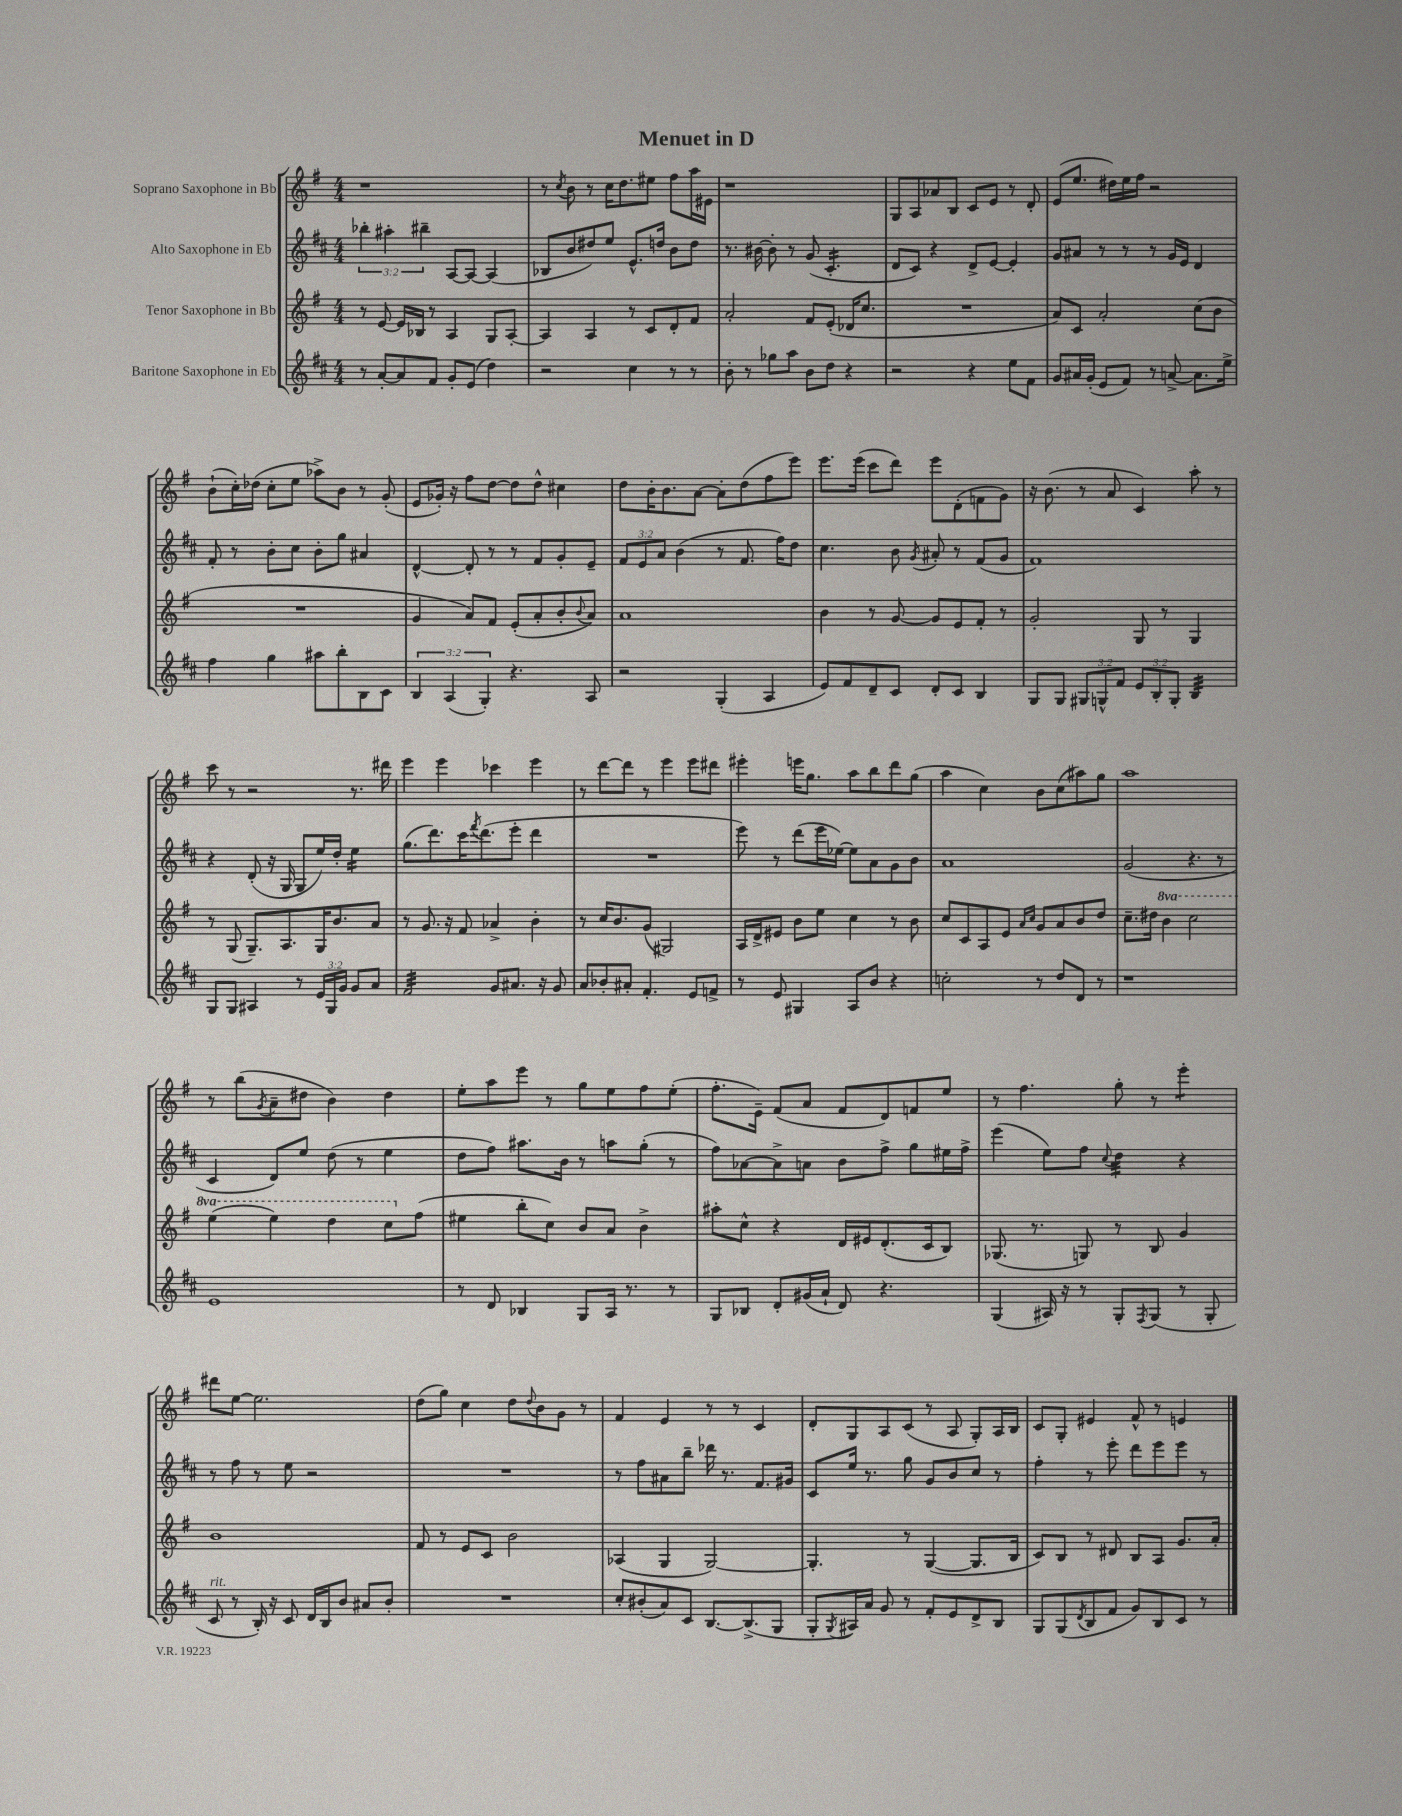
\header { title = "Menuet in D" }
<<
\new StaffGroup <<
\new Staff = "s0" \with { instrumentName = "Soprano Saxophone in Bb" } {
    \clef treble \key g \major \numericTimeSignature \time 4/4
    r1 |
    r8 \acciaccatura { c''8 } b'8 r8 c''16 d''8. eis''8 fis''8 a''16 eis'16 |
    r1 |
    g8 a8 aes'8 b8 c'8 e'8 r8 d'8-. |
    e'8( e''8. dis''16) e''16 fis''16 r2 |
    b'8-!( c''16-.) des''16( c''8-. e''8 aes''8->) b'8 r8 g'8-.( |
    e'8 ges'16-.) r16 fis''8 d''8~ d''8 d''8-^ cis''4 |
    d''8 b'16-. b'8. a'8~ a'8-. d''8( fis''8 e'''8) |
    e'''8. e'''16( c'''8 d'''8) e'''8 d'8-.( f'8 g'8) |
    r16 b'8.( r8 a'8 c'4) a''8-. r8 |
    c'''8 r8 r2 r8. dis'''16 |
    e'''4 e'''4 ces'''4 e'''4 |
    r8 d'''8~ d'''8 r8 e'''4 e'''8 dis'''8 |
    eis'''4-. e'''16 g''8. a''8 b''8 d'''8 g''8( |
    a''4 c''4) b'8 c''8( ais''8) g''8 |
    a''1 |
    r8 b''8( \acciaccatura { g'8 } a'8-- dis''8 b'4) dis''4 |
    e''8-. a''8 e'''8 r8 g''8 e''8 fis''8 e''8-.( |
    fis''8.-. e'16--) fis'8( a'8 fis'8 d'8) f'8 e''8 |
    r8 fis''4. g''8-. r8 e'''4:8-. |
    dis'''8 e''8~ e''2. |
    d''8( g''8) c''4 d''8 \appoggiatura { d''8 } b'8 g'8 r8 |
    fis'4 e'4 r8 r8 c'4 |
    d'8-. g8 a8 c'8( r8 a8 g8-.) a16 b16 |
    c'8 g8-. eis'4 fis'8-^ r8 e'4 \bar "|." |
}
\new Staff = "s1" \with { instrumentName = "Alto Saxophone in Eb" } {
    \clef treble \key d \major \numericTimeSignature \time 4/4 \override Staff.TupletNumber.text = #tuplet-number::calc-fraction-text
    \tuplet 3/2 { bes''4-. ais''4-. bis''4-- } a8~ a8~ a4( |
    bes8 b'8 dis''8) e''8 e'8.-^ d''16 b'8 d''8 |
    r8. bis'16~ bis'8-. r8 g'8( cis'4.:16-. |
    d'8 cis'8) r4 d'8-> e'8~ e'4-. |
    g'8 ais'8 r8 r8 r8 g'16 e'16 d'4 |
    fis'8-. r8 b'8-. cis''8 b'8-. g''8 ais'4 |
    d'4~-^ d'8-. r8 r8 fis'8 g'8-. e'8-- |
    \tuplet 3/2 { fis'8 e'8 a'8 } b'4( r8 fis'8. fis''16) d''8 |
    cis''4. b'8 \acciaccatura { g'8 } ais'8-. r8 fis'8( g'8 |
    fis'1) |
    r4 d'8-.( r16 g16 g8 e''16) d''16-. e''4:16 |
    g''8.( d'''8.) cis'''16 \acciaccatura { fis'''8 } d'''8.( e'''8-. d'''4 |
    R1 |
    e'''8) r8 d'''8( e'''16 ees''16~) ees''8 a'8 g'8 b'8 |
    a'1 |
    g'2( r4. r8 |
    cis'4 d'8) e''8 d''8( r8 e''4 |
    d''8 fis''8) ais''8. b'16 r8 a''8 g''8-.( r8 |
    fis''8) aes'8~ aes'8-> a'8 b'8 fis''8-> g''8 eis''16 fis''16-> |
    e'''4( e''8) fis''8 \appoggiatura { cis''8 } d''4:32 r4 |
    r8 fis''8 r8 e''8 r2 |
    R1 |
    r8 fis''8 ais'8 b''8-- des'''16 r8. fis'8. gis'16 |
    cis'8 e''16 r8. g''8 g'8 b'8 cis''8 r8 |
    fis''4-. r8 e'''8-. d'''8 e'''8 e'''8 r8 \bar "|." |
}
\new Staff = "s2" \with { instrumentName = "Tenor Saxophone in Bb" } {
    \clef treble \key g \major \numericTimeSignature \time 4/4 \set Staff.ottavationMarkups = #ottavation-simple-ordinals
    r8 e'8~ e'16 bes16 r8 a4 g8 a8~-. |
    a4 a4 r8 c'8 d'8-. fis'8 |
    a'2-. fis'8 e'8-.( des'16 c''8. |
    R1 |
    a'8) c'8 a'2-. c''8( b'8 |
    R1 |
    g'4 a'8) fis'8 e'8-.( a'8-. b'8-. \appoggiatura { b'8 } a'8) |
    a'1 |
    b'4 r8 g'8~ g'8 e'8 fis'8-. r8 |
    g'2-. g8 r8 g4 |
    r8 g8( g8.--) a8. g16 b'8. a'8 |
    r8 g'8. r16 fis'8 aes'4-> b'4-. |
    r8 c''16 b'8. g'8( gis2) |
    a16 d'16-> eis'8 b'8 e''8 c''4 r8 b'8 |
    c''8 c'8 a8 e'8 \grace { a'16 c''16 } g'8 a'8 b'8 d''8 |
    c''8.-- dis''16 \ottava #1 b''4 c'''2 |
    e'''4( e'''4) d'''4 c'''8 \ottava #0 fis''8( |
    eis''4 b''8-. c''8) b'8 a'8 b'4-> |
    ais''8-. c''8-^ r4 d'16 eis'16 d'8.-.( c'16 b8) |
    ges8.( r8. g8) r8 b8 g'4 |
    b'1 |
    fis'8 r8 e'8 c'8 b'2 |
    aes4( g4 g2~) |
    g4.-. r8 g4~( g8. b16 |
    c'8) b8 r8 dis'8 b8 a8 g'8. a'16-. \bar "|." |
}
\new Staff = "s3" \with { instrumentName = "Baritone Saxophone in Eb" } {
    \clef treble \key d \major \numericTimeSignature \time 4/4 \override Staff.TupletNumber.text = #tuplet-number::calc-fraction-text
    r8 a'8~-. a'8 fis'8 g'8-. e'8( d''4) |
    r2 cis''4 r8 r8 |
    b'8-. r8 ges''8 a''8 b'8 d''8 r4 |
    r2 r4 e''8 fis'8 |
    g'8 ais'16 g'16-.( e'8 fis'8) r8 a'8~-> a'8. e''16-> |
    fis''4 g''4 ais''8 b''8-. b8 cis'8 |
    \tuplet 3/2 { b4 a4( g4-.) } r4. a8 |
    r2 g4-.( a4 |
    e'8) fis'8 d'8-- cis'8 d'8-. cis'8 b4 |
    g8 g8 \tuplet 3/2 { gis8 g8-^ fis'8 } \tuplet 3/2 { e'8 b8-. g8-. } b4:32 |
    g8 g8 ais4 r8 \tuplet 3/2 { e'16 g16 g'16 } g'8 a'8 |
    fis'2:32 g'8 ais'8. r16 g'8 |
    a'8 bes'8-. ais'8-. fis'4.-. e'8 f'8-> |
    r8 e'8 gis4 a8 b'8 r4 |
    c''2-. r8 d''8 d'8 r8 |
    r1 |
    e'1 |
    r8 d'8 bes4 g8 a16 r8. r8 |
    g8 bes8 d'8-. gis'16( a'16-! d'8) r4. |
    g4( ais16) r16 r8 g8-. \acciaccatura { fis8 } g8( r8 g8-. |
    cis'8^\markup { \italic "rit." } r8 b16-.) r16 cis'8 d'16 b16 b'8 ais'8 b'8-. |
    R1 |
    cis''8-. bis'8-.( a'8) cis'8 b8.~ b8.->( g8 |
    g8-. \acciaccatura { g8 } ais16) a'16 g'8 r8 fis'8-. e'8 d'8-> b8 |
    g8 g8( \acciaccatura { d'8 } b8 fis'8 g'8) b8 cis'8 r8 \bar "|." |
}
>>
>>
\layout { \context { \Score \remove "Bar_number_engraver" } }
